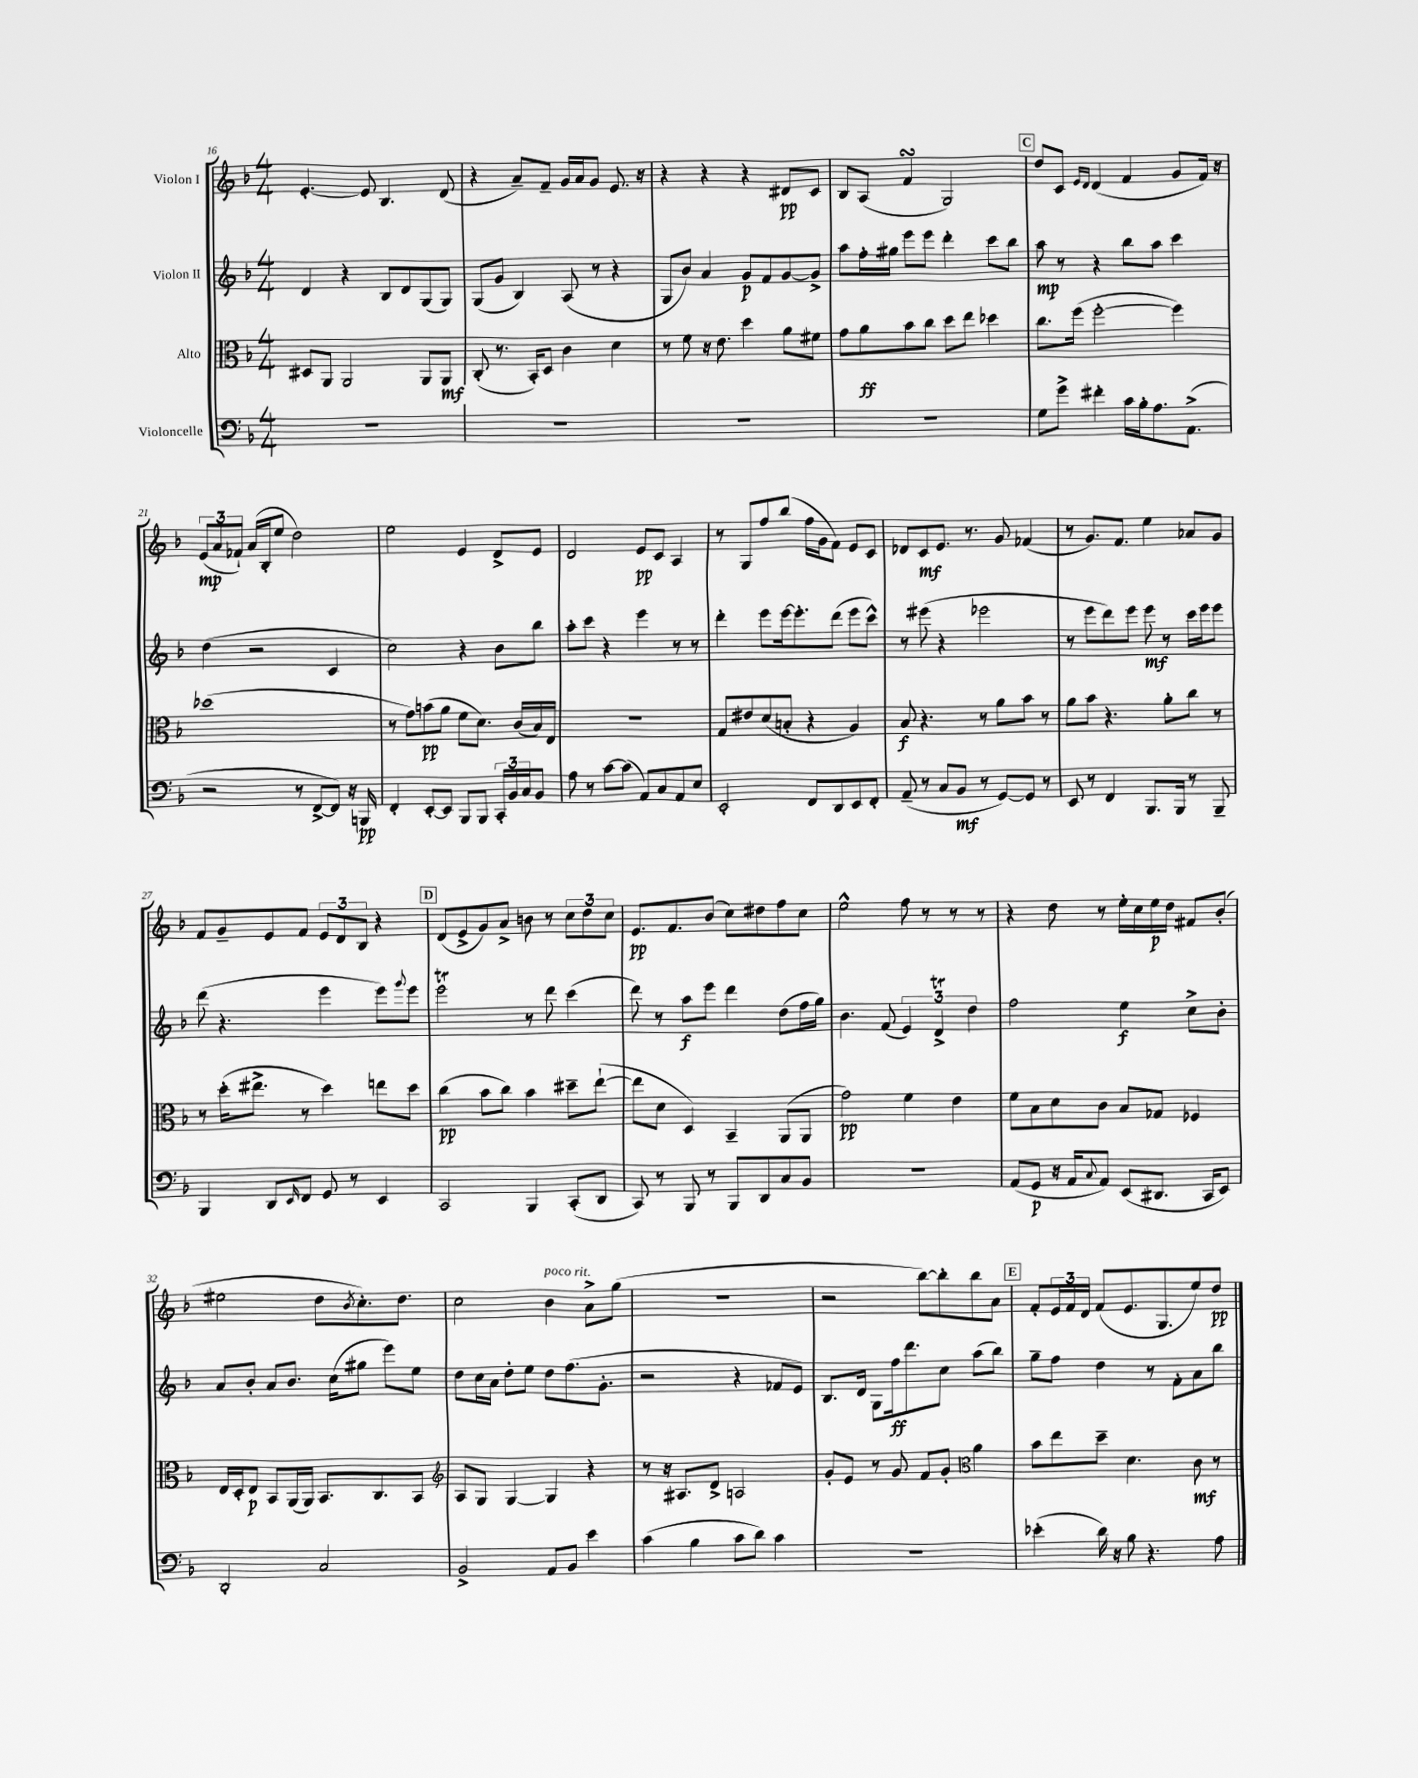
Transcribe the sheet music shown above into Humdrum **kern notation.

**kern	**kern	**kern	**kern
*staff4	*staff3	*staff2	*staff1
*clefF4	*clefC3	*clefG2	*clefG2
*k[b-]	*k[b-]	*k[b-]	*k[b-]
*M4/4	*M4/4	*M4/4	*M4/4
1r	8D#	4d	[4.e'
.	8AA	.	.
.	2AA	4r	.
.	.	.	8e]
.	.	8B-	4.B-
.	.	8d	.
.	8AA	(8G	.
.	8AA	8G)	(8d
=	=	=	=
1r	(8C'	(8G	4r
.	8.r	8g	.
.	.	4B-)	8a~)
.	16BB-')	.	.
.	8D	.	8f~
.	4c	(8A	16g
.	.	.	16a
.	.	8r	8g
.	4d	4r	8.e
.	.	.	16r
=	=	=	=
1r	8r	8G	4r
.	8f	8b-)	.
.	16r	4a	4r
.	8.e	.	.
.	4dd	8g	4r
.	.	8f	.
.	8a	[8g	8d#
.	8f#	8g^]	8c
=	=	=	=
1r	8g	8aa	8B-
.	8a	16ff'	(8A
.	.	16gg#	.
.	8b-	8eee	4f
.	8cc	8eee	.
.	8dd	4ddd'	2G)
.	8ee	.	.
.	4dd-	8ccc	.
.	.	8bb-	.
=	=	=	=
8G	8.cc	8aa	8dd
8g^	.	8r	8c
.	(16ff	.	.
.	.	.	16qqe
.	.	.	16qqd
4f#'	[2ff'	4r	(4d
16c	.	8bb-	4f
16B-'	.	.	.
8.A	.	8aa	.
.	4ff])	4ccc	8g
(8.AA^	.	.	.
.	.	.	16f)
.	.	.	16r
=	=	=	=
2r	(1dd-	(4dd	(12e
.	.	.	12a
.	.	.	12f-`)
.	.	2r	(16a
.	.	.	16B-'
.	.	.	8ee
8r	.	.	2dd)
[8FF^	.	.	.
8FF])	.	4c	.
16r	.	.	.
16BBB	.	.	.
=	=	=	=
4FF'	8r	2cc)	2ee
.	8g)	.	.
[8EE'	(8b	.	.
8EE]	8a	.	.
8BBB-	8f	4r	4e
8BBB-	8.d)	.	.
24CC'	.	8b-	8d^
24BB-	.	.	.
.	(16c	.	.
24C	.	.	.
8BB-	16B-)	8bb-	8e
.	16E	.	.
=	=	=	=
8A	1r	8aa'	2d
8r	.	8ccc	.
[8c	.	4r	.
(8c]	.	.	.
8AA)	.	4eee	8e
8C	.	.	8c
8AA	.	8r	4A
8E	.	8r	.
=	=	=	=
2EE'	8G	4ddd'	8r
.	8e#	.	8G
.	(8d	8eee	8ff
.	8B'	[16eee	(8bb-
.	.	8.eee']	.
8FF	4r	.	16ff
.	.	.	16g
8DD	.	(8ddd	8f)
8EE	4A)	8eee	8e
8FF'	.	8ccc^^)	8c
=	=	=	=
(8AA~	8B-	8r	8d-
8r	4.r	(8eee#	8c
8C	.	4r	8.e
8BB-	.	.	.
.	.	.	8.r
8r	8r	2eee-	.
[8GG)	8a	.	8g
8GG]	8b-	.	(4f-
8r	8r	.	.
=	=	=	=
8EE	8a	8r	8r
8r	8b-	8eee	8.g)
4FF	4.r	8ddd)	.
.	.	.	8.f
.	.	8eee	.
8.BBB-	.	8eee	4ee
.	8a'	8r	.
16BBB-	.	.	.
8r	8cc	16ccc	8a-
.	.	16eee	.
8BBB-~	8r	8eee	8g
=	=	=	=
4BBB-	8r	(8ddd	8f
.	(16dd'	4.r	8g~
.	8.ee#^	.	.
8DD	.	.	8e
16qqEE	.	.	.
8FF	8r	.	8f
8GG	4dd)	4eee	12e
.	.	.	12d
8r	.	.	.
.	.	.	12B-
4EE	8ee	8eee)	4r
.	.	8qqggg	.
.	8dd	8eee	.
=	=	=	=
2CC	(4cc	2eee	(8d
.	.	.	8e^
.	8b-	.	8g)
.	8cc)	.	8a^
4BBB-	4b-	8r	8b
.	.	8ddd	8r
(8CC'	8dd#~	(4ccc	12cc
.	.	.	12dd
8DD	([8ee`	.	.
.	.	.	12cc
=	=	=	=
8CC)	8ee]	8ddd)	8.e
8r	8d	8r	.
.	.	.	8.f
8BBB-	4D)	8aa	.
8r	.	8eee	(8b-
8BBB-	4BB-~	4ddd	8cc)
8DD	.	.	8dd#
8C	(8AA	(8dd	8ff
8BB-	8AA	16ff	8cc
.	.	16gg)	.
=	=	=	=
1r	2g)	4.b-	2ee^^
.	.	(8f	.
.	4f	6e)	8ff
.	.	.	8r
.	.	6d^	.
.	4e	.	8r
.	.	6dd	.
.	.	.	8r
=	=	=	=
(8AA	8f	2ff	4r
8GG	8B-	.	.
16r	8d	.	8dd
16AA	.	.	.
8qqC	.	.	.
8AA)	8c	.	8r
(8EE	8B-	4ee	16ee'
.	.	.	16cc
8.DD#	8G-	.	16ee
.	.	.	16dd
.	4F-	8cc^	8f#
16CC	.	.	.
8EE)	.	8b-'	(8b-'
=	=	=	=
2DD'	16E	8a	2ee#
.	16D'	.	.
.	8E	8b-'	.
.	8BB-	8a	.
.	(16AA	8.b-	.
.	16AA)	.	.
2C	8.BB-	.	8dd
.	.	(16cc	.
.	.	.	8qb-
.	.	8gg#	8.cc')
.	8.C	.	.
.	.	8eee)	.
.	.	.	8.dd
.	8BB-	8ee	.
=	=	=	=
*	*clefG2	*	*
2BB-^	8A	8dd	2cc
.	8G	16cc	.
.	.	16a	.
.	[4G	8dd'	.
.	.	8ee	.
8AA	4G]	8dd	4b-
8BB-	.	(8.ff	.
4e	4r	.	8a^
.	.	8.g'	.
.	.	.	(8gg
=	=	=	=
(4c	8r	2r	1r
.	16r	.	.
.	8.A#	.	.
4B-	.	.	.
.	8d^	.	.
8c	2A	4r	.
8d)	.	.	.
4c	.	8f-	.
.	.	8e)	.
=	=	=	=
1r	8g'	8.B-	2r
.	8e	.	.
.	.	16d	.
.	8r	8G	.
.	8g	16ff	.
.	.	8.ddd	.
.	8f	.	[8bb-)
.	8g'	8cc	8bb-']
*	*clefC3	*	*
.	4a	(8aa	8bb-
.	.	8bb-)	8a
=	=	=	=
(4e-'	8b-	8gg~	8f'
.	8ee	8ff	24e
.	.	.	24f
.	.	.	24d
16d)	8dd~	4dd	(8f
16r	.	.	.
8B-	4.d	.	8.e
4.r	.	8r	.
.	.	.	8.G
.	.	8f'	.
.	8c	8a	8ee)
8A	8r	8bb-	8dd
==	==	==	==
*-	*-	*-	*-
